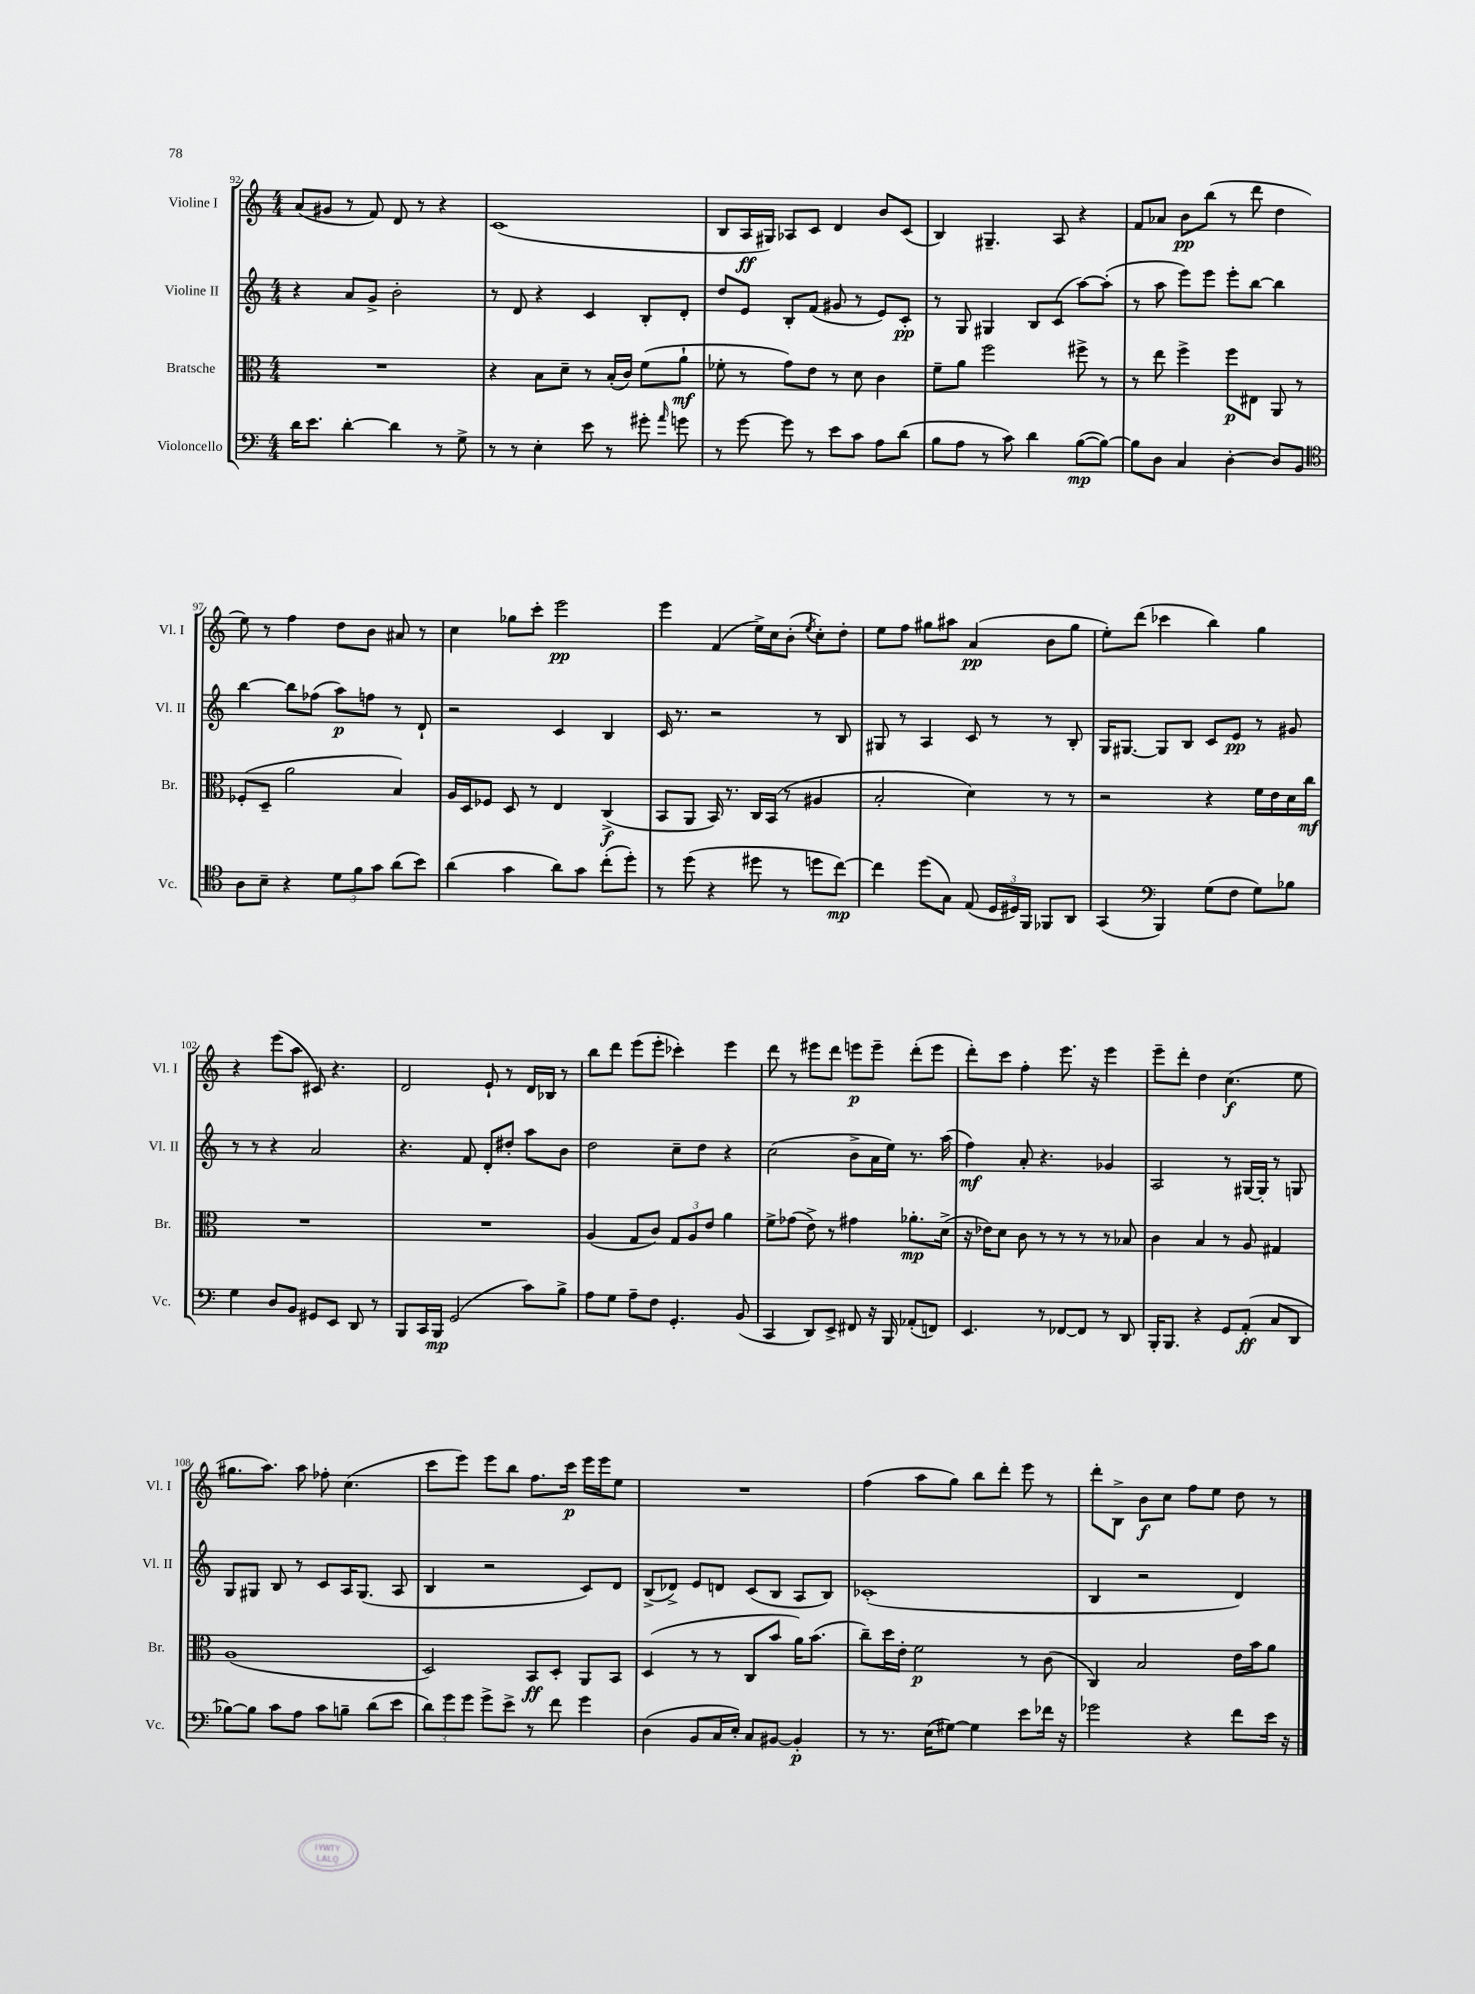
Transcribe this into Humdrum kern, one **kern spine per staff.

**kern	**kern	**kern	**kern
*staff4	*staff3	*staff2	*staff1
*clefF4	*clefC3	*clefG2	*clefG2
*k[]	*k[]	*k[]	*k[]
*M4/4	*M4/4	*M4/4	*M4/4
16d	1r	4r	(8a
8.e	.	.	.
.	.	.	8g#
[4d'	.	8a	8r
.	.	8g^	8f)
4d]	.	2b'	8d
.	.	.	8r
8r	.	.	4r
8G^	.	.	.
=	=	=	=
8r	4r	8r	(1c
8r	.	8d	.
4E'	8B	4r	.
.	8d~	.	.
8e	8r	4c	.
8r	(16B'	.	.
.	16c)	.	.
8g#'	(8f	8B'	.
16qqa	.	.	.
8g	8a`	8d'	.
=	=	=	=
8r	8f-'	8dd	8B
[8g	8r	8e	16A
.	.	.	16G#)
8g]	8g)	8B'	8A-
8r	8e	(8f	8c
8e	8r	8g#	4d
8c	8d	8r	.
8A	4c	8e)	8b
(8d	.	8c'	(8c
=	=	=	=
8B	8f~	8r	4B)
8A	8a	8G	.
8r	2ff	4G#	4.G#~
8c)	.	.	.
4d	.	8B	.
.	.	(8c	8A
([8B	8ff#^	[8aa)	4r
8B_)	8r	(8aa']	.
=	=	=	=
8B]	8r	8r	8f
8D	8ee	8aa	8a-
4C	4ff^	8eee)	8b
.	.	8eee	(8bb
[4D'	8ff	8eee'	8r
.	8E#	[8bb	8ddd
8D]	8AA	4bb]	4dd
8BB	8r	.	.
=	=	=	=
*clefC4	*	*	*
8A	(8F-'	[4bb	8ee)
8B~	8D~	.	8r
4r	2a	8bb]	4ff
.	.	(8ff-	.
12d	.	8aa)	8dd
12f	.	.	.
.	.	8ff	8b
12g	.	.	.
(8a	4B)	8r	8a#
8b)	.	8d`	8r
=	=	=	=
(4a	16A	2r	4cc
.	16D	.	.
.	8F-	.	.
4g	8D	.	8gg-
.	8r	.	8ccc'
8a)	4E	4c	2eee
8g	.	.	.
(8cc'	(4C^	4B	.
8dd')	.	.	.
=	=	=	=
8r	8BB	16c	4eee
.	.	8.r	.
(8dd	8AA	.	.
4r	16BB)	2r	(4f
.	8.r	.	.
8dd#	16C	.	16ee^)
.	(16BB	.	16cc
8r	8r	.	(8b'
.	.	.	8qee
8dd	4A#	8r	8cc')
[8cc)	.	8B	8dd'
=	=	=	=
4cc]	2B'	8G#	8ee
.	.	8r	8ff
(8dd	.	4A	8gg#
8G)	.	.	8aa#
(8E	4d)	8c	(4a
24D	.	8r	.
24D#)	.	.	.
24FF	.	.	.
8FF-	8r	8r	8b
8AA	8r	8B'	8gg#
=	=	=	=
(4GG	2r	16G	8ee')
.	.	[8.G#	.
.	.	.	(8ddd
*clefF4	*	*	*
4BBB)	.	8G#]	4ccc-
.	.	8B	.
(8G	4r	8c	4bb)
8F	.	8e	.
8G)	16f	8r	4gg
.	16e	.	.
8B-	16d	8g#	.
.	16cc	.	.
=	=	=	=
4G	1r	8r	4r
.	.	8r	.
8D	.	4r	(8eee
8BB	.	.	8aa
8GG#	.	2a	8c#)
8EE	.	.	4.r
8DD	.	.	.
8r	.	.	.
=	=	=	=
8BBB	1r	4.r	2d
16CC	.	.	.
16BBB	.	.	.
(2GG	.	.	.
.	.	8f	.
.	.	8d'	8e`
.	.	8dd#'	8r
8c)	.	8aa	16d
.	.	.	16B-
8B^	.	8b	8r
=	=	=	=
8A	(4A	2dd	8bb
8G	.	.	8ddd
8A~	8G	.	(8eee
8F	8c)	.	8eee'
4.GG'	12G	8cc~	4ccc-')
.	12A	.	.
.	.	8dd	.
.	12e	.	.
.	4a	4r	4eee
(8BB	.	.	.
=	=	=	=
4CC	8f^	(2cc	8ddd
.	(8g-	.	8r
8DD)	8e^)	.	8eee#
8EE^	8r	.	8ddd
8FF#	4g#	8b^	8eee
16r	.	16a	8eee~
16BBB	.	16ee)	.
(8AA-'	8.a-'	8.r	(8ddd'
8FF)	.	.	8eee
.	(16d^	(16aa	.
=	=	=	=
4.EE	16r	4ff)	8ddd')
.	16e-)	.	.
.	8d	.	8ccc
.	8c	8a'	4ff'
8r	8r	4.r	.
[8FF-	8r	.	8.eee
8FF-]	8r	.	.
.	.	.	16r
8r	8r	4g-	4eee
8DD	8B-	.	.
=	=	=	=
16BBB'	4c	2A	8eee~
8.BBB	.	.	.
.	.	.	8ddd'
4r	4B	.	4dd
8GG	8r	8r	(4.cc
(8AA'	8A	[16G#	.
.	.	16G#']	.
8C	4G#	8r	.
8DD	.	8G	8ee
=	=	=	=
[8B-)	(1A	8G	8.gg#
8B-]	.	8G#	.
.	.	.	8.aa)
8c	.	8B	.
8A	.	8r	8aa
8c	.	8c	8ff-'
8B~	.	16A	(4.cc
.	.	(8.G#	.
(8d	.	.	.
8e	.	8A	.
=	=	=	=
12d)	2D)	4B	8ccc
12g	.	.	.
.	.	.	8eee)
12g	.	.	.
8g^	.	2r	8eee
8e^	.	.	8bb
8r	8BB	.	8.ff
8f	8D'	.	.
.	.	.	16ccc
4g	8AA	8c)	16eee
.	.	.	16eee
.	8BB	8d	8ee
=	=	=	=
(4D	(4D	(8B^	1r
.	.	8d-^)	.
8BB	8r	8e	.
16C	8r	8d	.
16E')	.	.	.
8C	8C	(8c	.
[8BB#	8b	8B	.
4BB#']	16a)	8A	.
.	(8.b	.	.
.	.	8B)	.
=	=	=	=
8r	8cc~)	(1c-'	(4ff
8.r	16dd	.	.
.	16e'	.	.
.	2f	.	8aa
(16E	.	.	.
[8G#)	.	.	8gg)
4G#]	.	.	8bb
.	.	.	8ddd'
8e	8r	.	8eee
16f-	(8c	.	8r
16r	.	.	.
=	=	=	=
2g-	4C)	4B	8ddd'
.	.	.	8B^
.	2B	2r	8b
.	.	.	8cc
4r	.	.	8ff
.	.	.	8ee
8f	16e	4d)	8dd
.	16b	.	.
16e	8a	.	8r
16r	.	.	.
==	==	==	==
*-	*-	*-	*-
